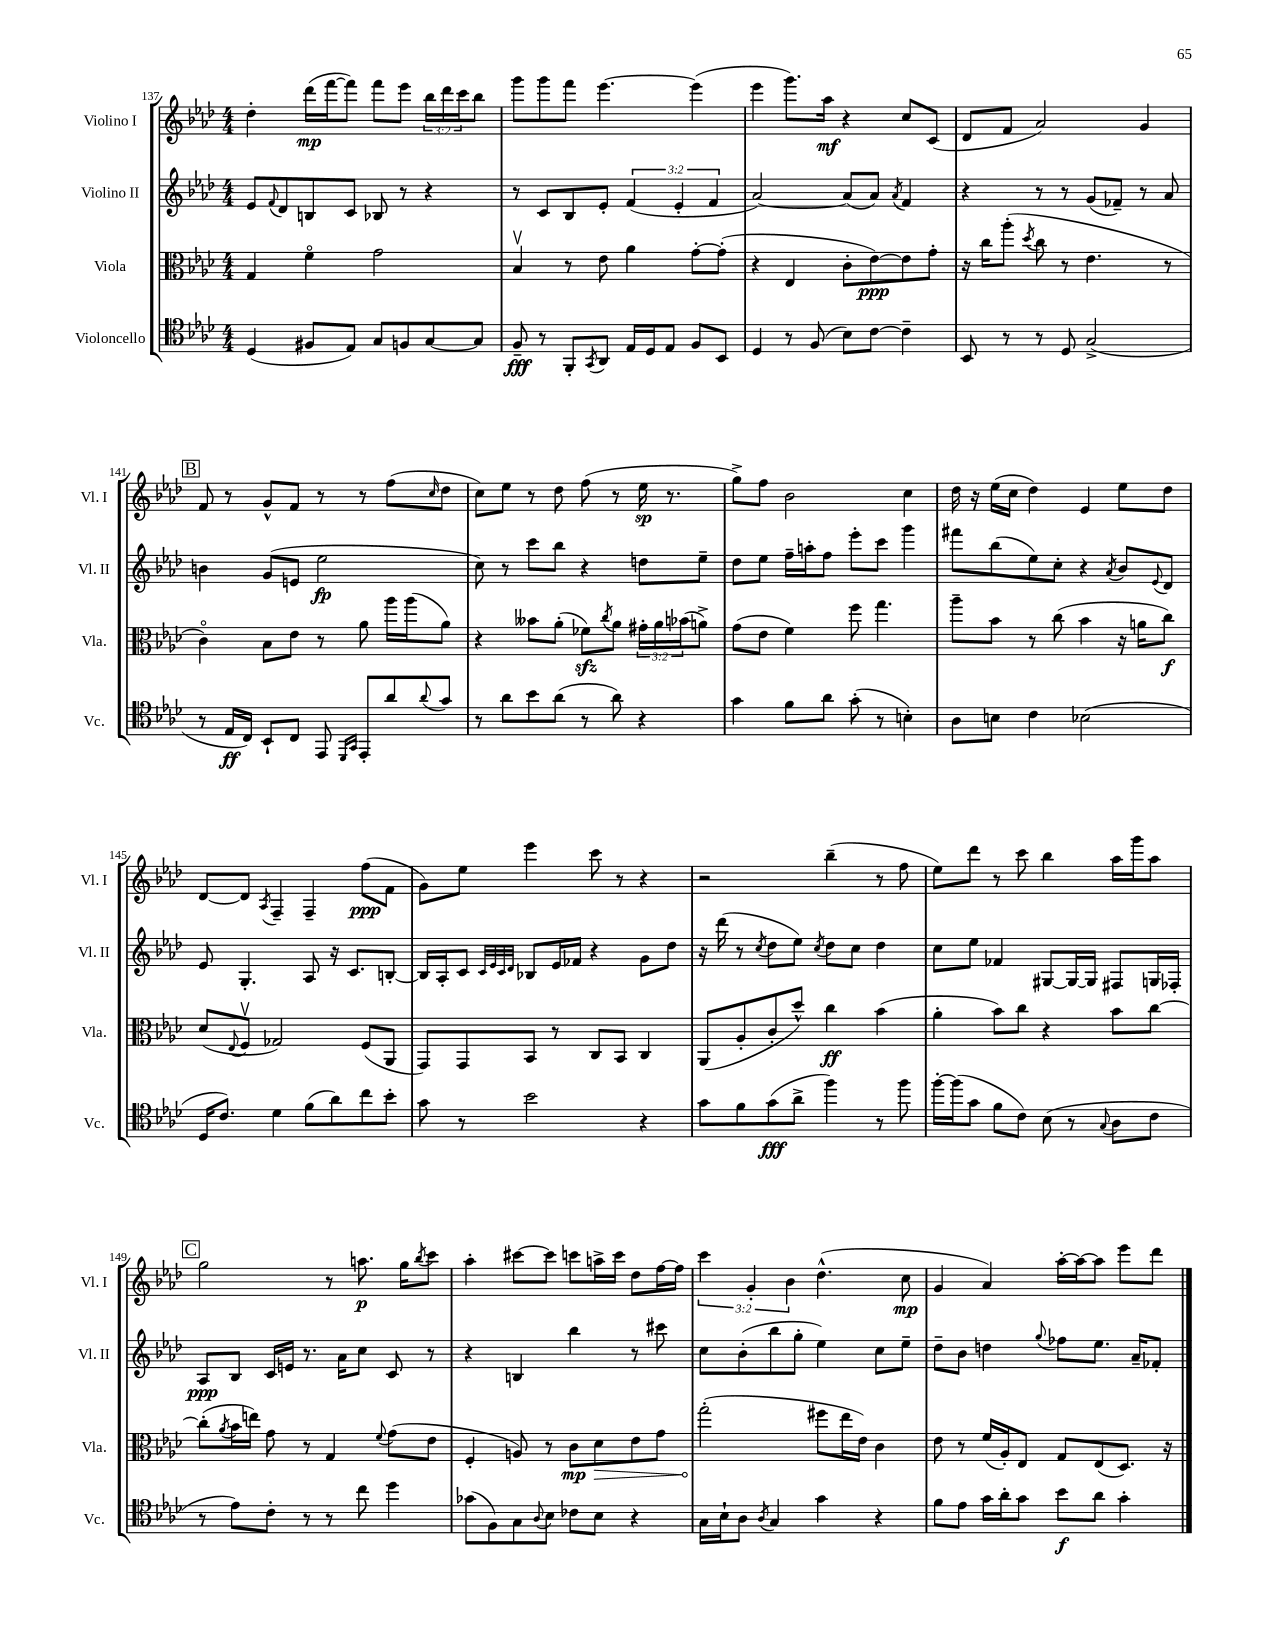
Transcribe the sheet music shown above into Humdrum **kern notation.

**kern	**kern	**kern	**kern
*staff4	*staff3	*staff2	*staff1
*clefC4	*clefC3	*clefG2	*clefG2
*k[b-e-a-d-]	*k[b-e-a-d-]	*k[b-e-a-d-]	*k[b-e-a-d-]
*M4/4	*M4/4	*M4/4	*M4/4
(4D-/	4G/	8e-/L	4dd-'\
.	.	8qqf/	.
.	.	8d-/	.
8F#/L	4fo\	8B/	(16ddd-\LL
.	.	.	[16fff\J
8E-/J)	.	8c/J	8fff\]J)
8G/L	2g\	8B-/	8fff\L
8F/	.	8r	8eee-\J
[8G/	.	4r	24bb-\LL
.	.	.	24ddd-\
.	.	.	24ccc\J
8G/]J	.	.	8bb-\J
=	=	=	=
8F~/	4B-v/	8r	8ggg\L
8r	.	8c/L	8ggg\
8FF'/L	8r	8B-/	8fff\J
8qGG/	.	.	.
8AA-/J	8e-\	8e-'/J	[4.eee-\
16E-/LL	4a-\	(6f/	.
16D-/J	.	.	.
8E-/J	.	.	.
.	.	6e-'/	.
8F/L	[8g'\L	.	(4eee-\]
.	.	6f/	.
8BB-/J	(8g'\]J	.	.
=	=	=	=
4D-/	4r	[2a-/)	4eee-\
8r	4E-/	.	8.ggg\L)
(8F/	.	.	.
.	.	.	16aa-\Jk
8B-\L)	8c'\L	(8a-/]L	4r
[8c\J	[8e-\)	8a-/J)	.
.	.	8qa-/	.
4c~\]	8e-\]	4f/	8cc/L
.	8g'\J	.	(8c/J
=	=	=	=
8BB-/	16r	4r	8d-/L
.	16cc\LK	.	.
8r	(8aa-'\J	.	8f/J
.	8qdd-/	.	.
8r	8cc\	8r	2a-/)
8D-/	8r	8r	.
(2G^/	4.e-\	(8g/L	.
.	.	8f-~/J)	.
.	.	8r	4g/
.	8r	8a-/	.
=	=	=	=
8r	4co\)	4b\	8f/
16E-/LL	.	.	8r
16C/JJ)	.	.	.
8BB-`/L	8B-\L	(8g/L	8g^^/L
8C/J	8e-\J	8e/J	8f/J
8EE-/	8r	2ee-\	8r
16qqDD-/LL	.	.	.
16qqGG/JJ	.	.	.
8EE-'/L	8a-\	.	8r
8a-/	16aa-\LL	.	(8ff\L
.	(16aa-\J	.	.
8qqa-/	.	.	16qqcc/
8g/J	8a-\J)	.	8dd-\J
=	=	=	=
8r	4r	8cc\)	8cc\L)
8a-\L	.	8r	8ee-\J
8b-\	8b--\L	8ccc\L	8r
(8a-\J	(8a-'\J	8bb-\J	8dd-\
8r	8f-\L)	4r	(8ff\
.	8qcc/	.	.
8a-\)	8a-\J	.	8r
4r	24g#'\LL	8dd\L	16ee-\
.	24a-\	.	.
.	.	.	8.r
.	(24b-\J	.	.
.	8a^\J)	8ee-~\J	.
=	=	=	=
4g\	(8g\L	8dd-\L	8gg^\L)
.	8e-\J	8ee-\J	8ff\J
8f\L	4f\)	16ff~\LL	2b-\
.	.	16aa'\J	.
8a-\J	.	8ff\J	.
(8g'\	8ff\	8eee-'\L	.
8r	4.gg\	8ccc\J	.
4B'\)	.	4ggg\	4cc\
=	=	=	=
8A-\L	8aa-~\L	8fff#\L	16dd-\
.	.	.	16r
8B\J	8b-\J	(8bb-\	(16ee-\LL
.	.	.	16cc\JJ
4c\	8r	8ee-\)	4dd-\)
.	(8cc\	8cc'\J	.
(2B-\	4b-\	4r	4e-/
.	.	8qa-/	.
.	16r	8b-/L	8ee-\L
.	16a\LK	.	.
.	.	8qqe-/	.
.	8cc\J)	8d-/J	8dd-\J
=	=	=	=
16D-/LK	(8d-/L	8e-/	[8d-/L
8.c/J)	.	.	.
.	8qqE-/	.	.
.	8Fv/J	4.G'/	8d-/]J
.	.	.	8qA-/
4d-\	2G-/)	.	4F~/
(8f\L	.	8A-/	4F~/
8a-\)	.	16r	.
.	.	8.c/L	.
8cc\	(8F/L	.	(8ff\L
8b-'\J	8AA-/J	[8B'/J	8f\J
=	=	=	=
8g\	8GG/L)	16B/]LL	8g\L)
.	.	16A-'/J	.
8r	8GG/	8c/J	8ee-\J
.	.	32qqc/LLL	.
.	.	32qqe-/	.
.	.	32qqc/	.
.	.	32qqd-/JJJ	.
2b-\	8BB-/J	8B-/L	4eee-\
.	8r	16e-/L	.
.	.	16f-/JJ	.
.	8C/L	4r	8ccc\
.	8BB-/J	.	8r
4r	4C/	8g\L	4r
.	.	8dd-\J	.
=	=	=	=
8g\L	(8AA-/L	16r	2r
.	.	(16ddd-\	.
8f\	8A-'/	8r	.
.	.	8qcc/	.
(8g\	8c'/	8dd-\L	.
8a-^\J	8dd-^^/J)	8ee-\J)	.
.	.	8qcc/	.
4ff\)	4cc\	8dd-\L	(4bb-~\
.	.	8cc\J	.
8r	(4b-\	4dd-\	8r
8ff\	.	.	8ff\
=	=	=	=
[16ff'\LL	4a-'\	8cc\L	8ee-\L)
(16ff\]J	.	.	.
8g\J	.	8ee-\J	8ddd-\J
8f\L	8b-\L)	4f-/	8r
8c\J)	8cc\J	.	8ccc\
(8B-\	4r	[8G#/L	4bb-\
8r	.	16G#/_L	.
.	.	16G#/]JJ	.
8qqG/	.	.	.
8A-\L	8b-\L	8F#/L	16aa-\LL
.	.	.	16ggg\J
8c\J	[8cc\J	16G/L	8aa-\J
.	.	16F-'/JJ	.
=	=	=	=
8r	(8cc'\]L	8A-/L	2gg\
.	8qa-/	.	.
8e-\L)	16b-\L	8B-/J	.
.	16ee\JJ)	.	.
8c'\J	8g\	16c/LL	.
.	.	16e/JJ	.
8r	8r	8.r	.
8r	4G/	.	8r
.	.	16a-\LK	.
8cc\	.	8cc\J	8.aa\
.	8qqf/	.	.
4dd-\	(8g\L	8c/	.
.	.	.	16gg\LK
.	.	.	8qbb-/
.	8e-\J	8r	8ccc\J
=	=	=	=
(8g-\L	4F'/	4r	4aa-'\
8F\)	.	.	.
8G\	8A/)	4B/	[8ccc#\L
8qqA-/	.	.	.
8B-\J	8r	.	8ccc#\]J
8c-\L	8c\L	4bb-\	8ccc\L
8B-\J	8d-\	.	16aa^\L
.	.	.	16ccc\JJ
4r	8e-\	8r	8dd-\L
.	8g\J	8ccc#\	[16ff\L
.	.	.	16ff\]JJ
=	=	=	=
16G\LL	(2gg'\	8cc\L	6ccc\
16B-`\J	.	.	.
8A-\J	.	(8b-'\	.
.	.	.	6g'/
8qA-/	.	.	.
4G/	.	8bb-\	.
.	.	.	6b-\
.	.	8gg'\J	.
4g\	8ff#\L	4ee-\)	(4.dd-^^\
.	16ee-\L	.	.
.	16e-\JJ)	.	.
4r	4c\	8cc\L	.
.	.	8ee-~\J	8cc\
=	=	=	=
8f\L	8e-\	8dd-~\L	4g/
8e-\J	8r	8b-\J	.
16g\LL	(16f/LL	4dd\	4a-/)
16a-'\J	16A-'/J)	.	.
8g\J	8E-/J	.	.
.	.	8qqgg/	.
8b-\L	8G/L	8ff-\L	[16aa-'\LL
.	.	.	16aa-\_J
8a-\J	(8E-/	8.ee-\J	8aa-\]J
4g'\	8.D-/J)	.	8eee-\L
.	.	16a-~/LK	.
.	.	8f-'/J	8ddd-\J
.	16r	.	.
==	==	==	==
*-	*-	*-	*-
